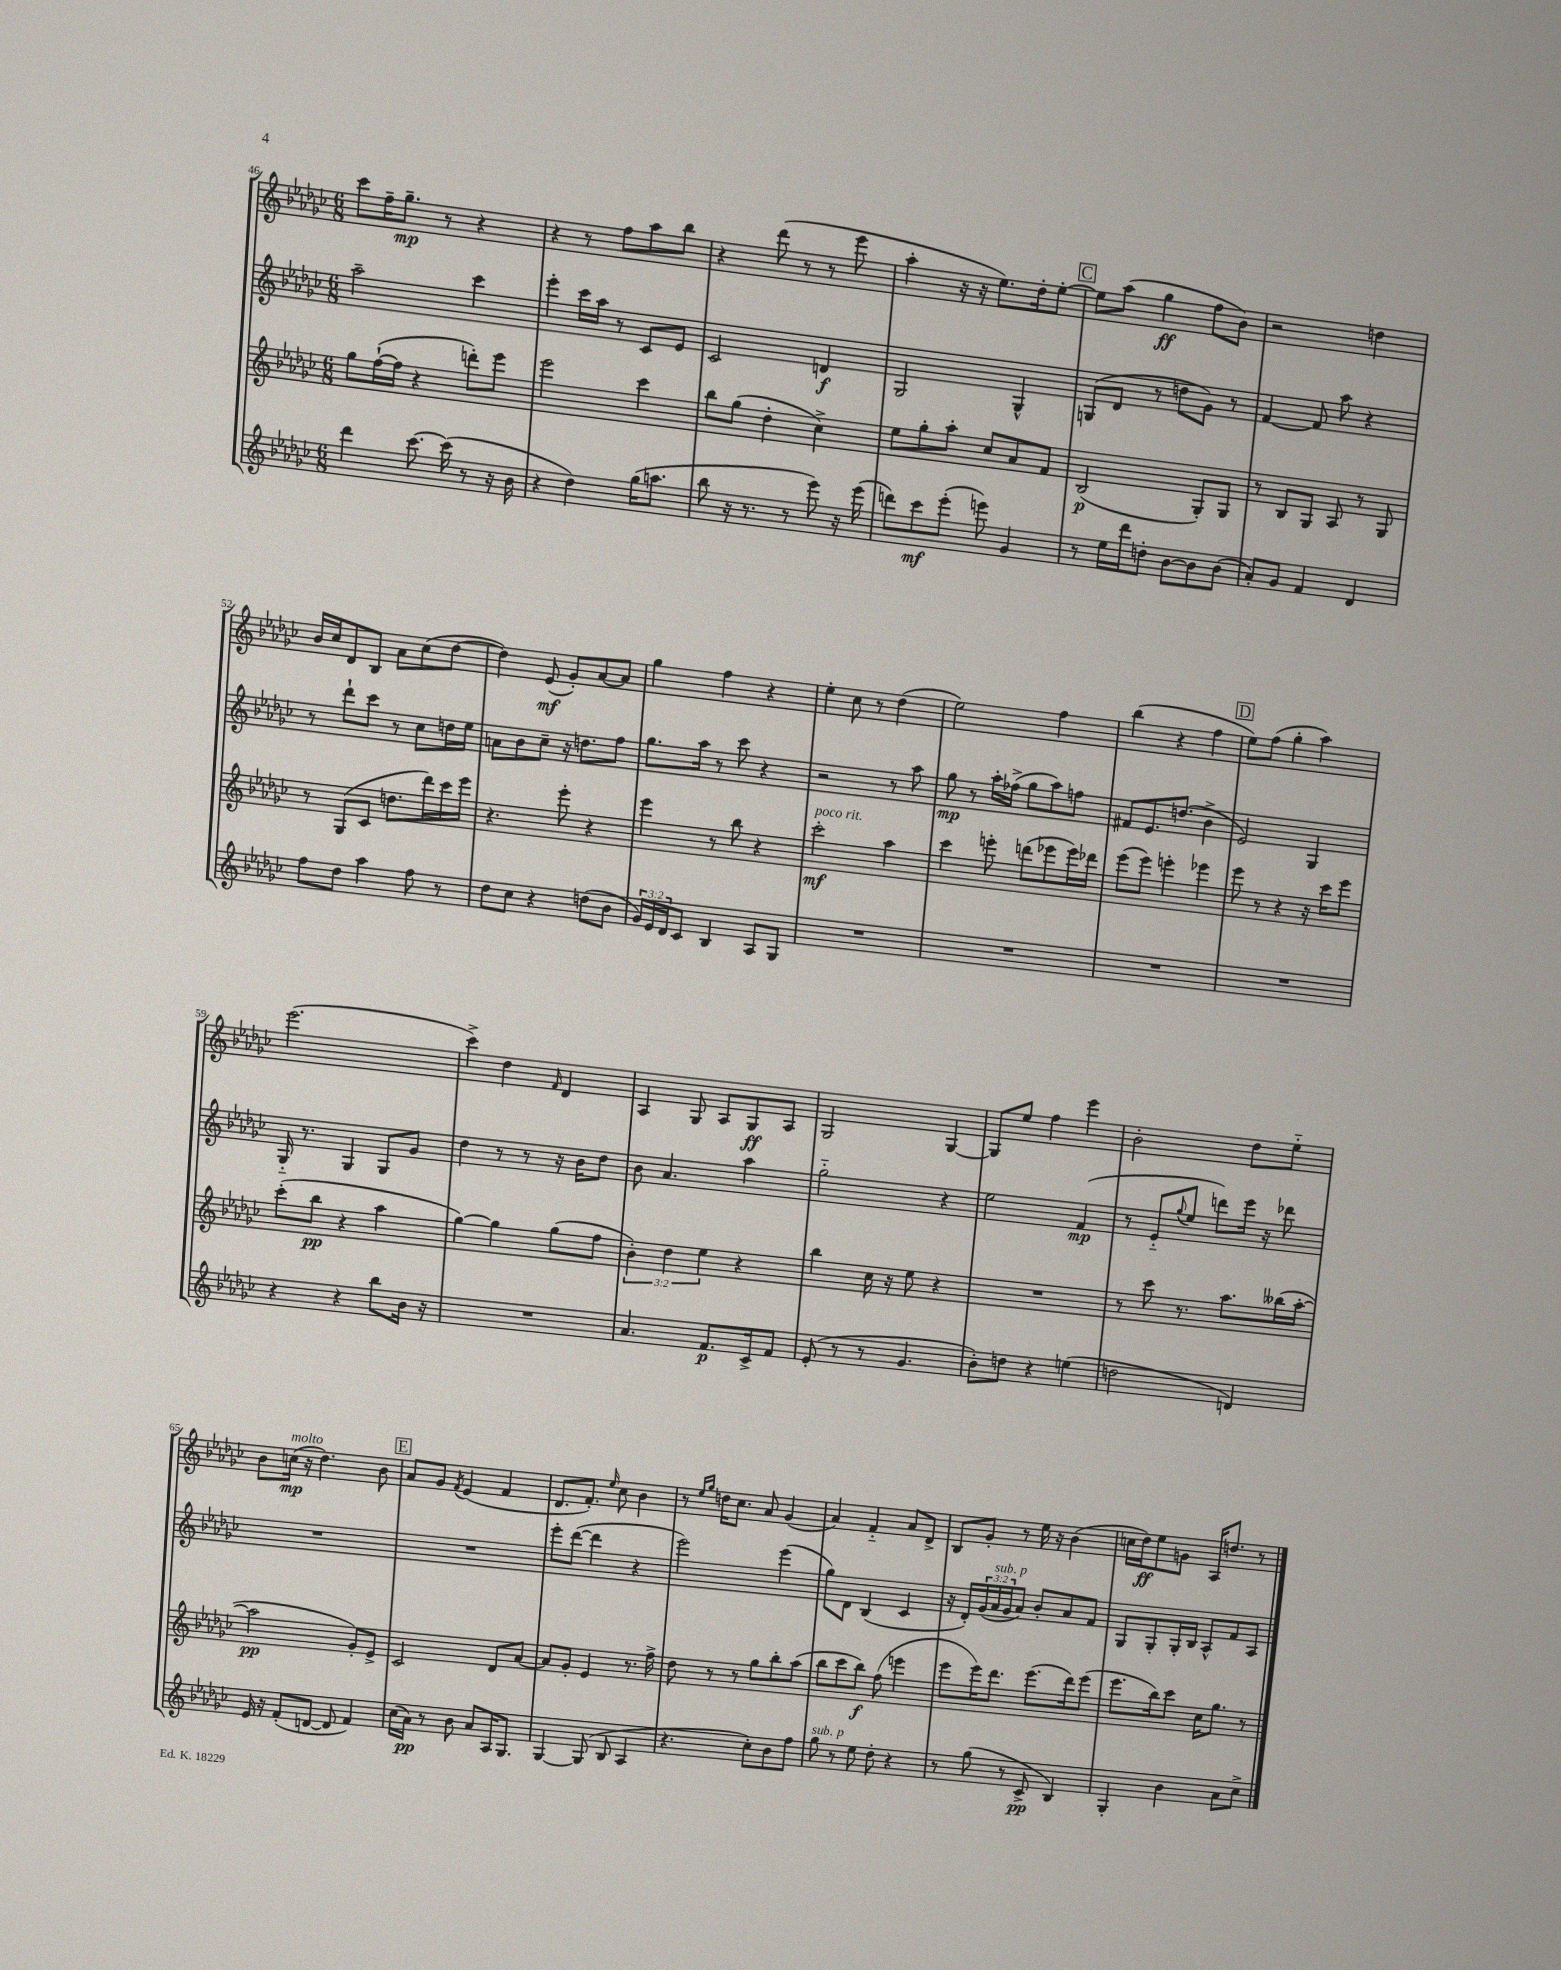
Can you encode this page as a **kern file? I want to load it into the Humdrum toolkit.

**kern	**dynam	**kern	**dynam	**kern	**dynam	**kern	**dynam
*part4	*part4	*part3	*part3	*part2	*part2	*part1	*part1
*staff4	*staff4	*staff3	*staff3	*staff2	*staff2	*staff1	*staff1
*clefG2	*	*clefG2	*	*clefG2	*	*clefG2	*
*k[b-e-a-d-g-c-]	*	*k[b-e-a-d-g-c-]	*	*k[b-e-a-d-g-c-]	*	*k[b-e-a-d-g-c-]	*
*M6/8	*	*M6/8	*	*M6/8	*	*M6/8	*
=46	=46	=46	=46	=46	=46	=46	=46
4ddd-\	.	8gg-\L	.	2aa-~\	.	8ccc-\L	.
.	.	([16ff`\L	.	.	.	16ff~\K	.
.	.	16ff\JJ]	.	.	.	8.gg-~\J	mp
[8.ccc-\	.	4r	.	.	.	.	.
.	.	.	.	.	.	8r	.
(16ccc-\]	.	.	.	.	.	.	.
8r	.	8dddn'\L)	.	4ccc-\	.	4r	.
16r	.	8eee-\J	.	.	.	.	.
16b-\	.	.	.	.	.	.	.
=47	=47	=47	=47	=47	=47	=47	=47
4r	.	2eee-\	.	4eee-'\	.	4r	.
4dd-\)	.	.	.	16ccc-\LL	.	8r	.
.	.	.	.	16aa-\JJ	.	.	.
.	.	.	.	8r	.	8ff\L	.
(16gg-\KL	.	4ccc-\	.	8c-/L	.	8aa-\	.
8.aan\J	.	.	.	.	.	.	.
.	.	.	.	8e-/J	.	8bb-\J	.
=48	=48	=48	=48	=48	=48	=48	=48
8bb-\	.	8bb-\L	.	2c-/	.	4r	.
16r	.	(8gg-\J	.	.	.	.	.
8.r	.	.	.	.	.	.	.
.	.	4dd-'\	.	.	.	(8ddd-\	.
8r	.	.	.	.	.	8r	.
8eee-\)	.	4cc-^\)	.	4dn/	f	8r	.
16r	.	.	.	.	.	8eee-\	.
(16eee-\	.	.	.	.	.	.	.
=49	=49	=49	=49	=49	=49	=49	=49
8dddn\L)	.	8ee-\L	.	2G-/	.	4aa-'\	.
8ccc-\	mf	8gg-'\	.	.	.	.	.
(8eee-'\J	.	8aa-'\J	.	.	.	16r	.
.	.	.	.	.	.	16r	.
8eeen\)	.	8cc-/L	.	.	.	8.ee-\L)	.
4g-/	.	8a-/	.	4G-^^/	.	.	.
.	.	.	.	.	.	16dd-'\k	.
.	.	8f/J	.	.	.	[8ee-'\J	.
!!LO:REH:place=s1:t=C
=50	=50	=50	=50	=50	=50	=50	=50
8r	.	(2B-/	p	(8Gn/L	.	8ee-\L]	.
16ee-\LL	.	.	.	8d-/J	.	(8aa-\J	.
16ddd-\J	.	.	.	.	.	.	.
8ddn'\J	.	.	.	8r	.	4gg-\	ff
[8b-\L	.	.	.	8ddn\L	.	.	.
8b-\]	.	8G-'/L)	.	8g-\J)	.	8ff\L	.
(8b-\J	.	8G-/J	.	8r	.	8b-\J)	.
=51	=51	=51	=51	=51	=51	=51	=51
8a-'/L)	.	8r	.	[4f/	.	2r	.
8g-/J	.	8B-/L	.	.	.	.	.
4f/	.	8G-/J	.	8f/]	.	.	.
.	.	8A-/	.	8aa-\	.	.	.
4d-/	.	8r	.	4r	.	4ddn\	.
.	.	8G-/	.	.	.	.	.
!!LO:LB:g=z
=52	=52	=52	=52	=52	=52	=52	=52
8ff\L	.	8r	.	8r	.	16b-/LL	.
.	.	.	.	.	.	16cc-/J	.
8dd-\J	.	(8G-/L	.	8ddd-`\L	.	8d-/	.
4aa-\	.	8c-/J	.	8ccc-\J	.	8B-/J	.
.	.	8.ddn\L	.	8r	.	8a-\L	.
8ff\	.	.	.	8cc-\L	.	(8cc-\	.
.	.	16ddd-\L)	.	.	.	.	.
8r	.	16ccc-\	.	16ddn\L	.	[8dd-\J	.
.	.	16eee-\JJ	.	16ee-\JJ	.	.	.
=53	=53	=53	=53	=53	=53	=53	=53
8dd-\L	.	4.r	.	8an\L	.	4dd-\])	.
8cc-\J	.	.	.	8b-\	.	.	.
4r	.	.	.	8cc-~\J	.	(8e-/	mf
.	.	8eee-'\	.	16r	.	8g-'/L)	.
.	.	.	.	8.ddn\L	.	.	.
(8ddn\L	.	4r	.	.	.	[8a-/	.
8b-\J	.	.	.	8ff\J	.	8a-/J]	.
=54	=54	=54	=54	=54	=54	=54	=54
24g-/LL)	.	4eee-\	.	8.gg-\L	.	4gg-\	.
24e-/	.	.	.	.	.	.	.
24d-/J	.	.	.	.	.	.	.
8c-/J	.	.	.	.	.	.	.
.	.	.	.	16aa-\Jk	.	.	.
4B-/	.	8r	.	8r	.	4ff\	.
.	.	8bb-\	.	8ccc-\	.	.	.
8A-/L	.	4r	.	4r	.	4r	.
8G-/J	.	.	.	.	.	.	.
=55	=55	=55	=55	=55	=55	=55	=55
!	!	!LO:TX:a:i:t=poco rit.	!	!	!	!	!
2.r	.	2ccc-'\	mf	2r	.	4ee-'\	.
.	.	.	.	.	.	8cc-\	.
.	.	.	.	.	.	8r	.
.	.	4aa-\	.	8r	.	(4dd-\	.
.	.	.	.	8aa-\	.	.	.
=56	=56	=56	=56	=56	=56	=56	=56
2.r	.	4ccc-\	.	8gg-\	mp	2ee-\)	.
.	.	.	.	8r	.	.	.
.	.	8eeen'\	.	16aa-'\LL	.	.	.
.	.	.	.	(16ff-X^\JJ	.	.	.
.	.	(8dddn\L	.	8gg-\L	.	.	.
.	.	8eee-X\	.	8aa-\)	.	4ff\	.
.	.	16eee-\L)	.	8ffn\J	.	.	.
.	.	16ddd-X\JJ	.	.	.	.	.
=57	=57	=57	=57	=57	=57	=57	=57
2.r	.	(8eee-\L	.	8f#X/L	.	(4bb-\	.
.	.	8eee-\J)	.	8.e-/	.	.	.
.	.	4eeen'\	.	.	.	4r	.
.	.	.	.	(8.ddn/J	.	.	.
.	.	4eee-X\	.	4b-^\	.	4ff\	.
!!LO:REH:place=s1:t=D
=58	=58	=58	=58	=58	=58	=58	=58
2.r	.	8eee-\	.	2e-/)	.	8ee-\L)	.
.	.	8r	.	.	.	(8ff\J	.
.	.	4r	.	.	.	4gg-'\	.
.	.	16r	.	4G-/	.	4aa-\)	.
.	.	16ccc-\KL	.	.	.	.	.
.	.	8eee-\J	.	.	.	.	.
!!LO:LB:g=z
=59	=59	=59	=59	=59	=59	=59	=59
4r	.	(8ccc-'\L	.	16G-/	.	(2.eee-\	.
.	.	.	.	8.r	.	.	.
.	.	8bb-\J	pp	.	.	.	.
4r	.	4r	.	4G-/	.	.	.
8bb-\L	.	4aa-\	.	8G-/L	.	.	.
16b-\Jk	.	.	.	8g-/J	.	.	.
16r	.	.	.	.	.	.	.
=60	=60	=60	=60	=60	=60	=60	=60
2.r	.	[4gg-\)	.	4dd-\	.	4ccc-^\)	.
.	.	4gg-\]	.	8r	.	4dd-\	.
.	.	.	.	8r	.	.	.
.	.	.	.	.	.	16qqf/	.
.	.	(8gg-\L	.	16r	.	4d-/	.
.	.	.	.	16b-\KL	.	.	.
.	.	8ff\J	.	8dd-\J	.	.	.
=61	=61	=61	=61	=61	=61	=61	=61
4.a-/	.	6b-'\)	.	8b-\	.	4A-/	.
.	.	.	.	4.a-/	.	.	.
.	.	6dd-\	.	.	.	.	.
.	.	.	.	.	.	8G-/	.
.	.	6ee-\	.	.	.	.	.
8.f/L	p	.	.	.	.	8A-/L	.
.	.	4r	.	4aa-\	.	8G-/	ff
16c-^/k	.	.	.	.	.	.	.
8f/J	.	.	.	.	.	8A-/J	.
=62	=62	=62	=62	=62	=62	=62	=62
(8e-'/	.	4bb-\	.	2gg-\	.	2G-/	.
8r	.	.	.	.	.	.	.
8r	.	16cc-\	.	.	.	.	.
.	.	16r	.	.	.	.	.
4.g-/	.	8ee-\	.	.	.	.	.
.	.	4r	.	4r	.	[4G-/	.
=63	=63	=63	=63	=63	=63	=63	=63
8b-'\L)	.	2.r	.	2ee-\	.	8G-/L]	.
8ddn\J	.	.	.	.	.	8ee-/J	.
4r	.	.	.	.	.	4ff\	.
(4een\	.	.	.	(4f/	mp	4eee-\	.
=64	=64	=64	=64	=64	=64	=64	=64
2ddn\	.	8r	.	8r	.	2b-'\	.
.	.	8ccc-\	.	8e-/L	.	.	.
.	.	.	.	8qqgg-/	.	.	.
.	.	8.r	.	8ee-/J	.	.	.
.	.	.	.	8dddn\L)	.	.	.
.	.	8.aa-\L	.	.	.	.	.
4dn/)	.	.	.	16eee-\Jk	.	8dd-\L	.
.	.	.	.	16r	.	.	.
.	.	(16bb--X\L	.	8ddd-X\	.	8ee-\J	.
.	.	[16aa-'\JJ	.	.	.	.	.
!!LO:LB:g=z
=65	=65	=65	=65	=65	=65	=65	=65
16e-/	.	2aa-\]	pp	2.r	.	8b-\L	.
16r	.	.	.	.	.	.	.
!	!	!	!	!	!	!LO:TX:a:i:t=molto	!
(8f'/L	.	.	.	.	.	(16ccn\Jk	mp
.	.	.	.	.	.	16r	.
[8dn/J	.	.	.	.	.	4.dd-\)	.
8d/]	.	.	.	.	.	.	.
4f/)	.	8g-'/L)	.	.	.	.	.
.	.	8e-^/J	.	.	.	8b-\	.
!!LO:REH:place=s1:t=E
=66	=66	=66	=66	=66	=66	=66	=66
(16cc-\LL	.	2c-/	.	2.r	.	8a-/L	.
16a-\JJ)	pp	.	.	.	.	.	.
8r	.	.	.	.	.	8g-/J	.
.	.	.	.	.	.	8qf/	.
8b-\	.	.	.	.	.	(4e-/	.
8a-/L	.	.	.	.	.	.	.
16A-/K	.	8d-/L	.	.	.	4f/	.
8.G-/J	.	.	.	.	.	.	.
.	.	[8a-/J	.	.	.	.	.
=67	=67	=67	=67	=67	=67	=67	=67
[4G-/	.	8a-/L]	.	8eee-'\L	.	8.d-/L	.
.	.	8g-'/J	.	([8ddd-\J	.	.	.
.	.	.	.	.	.	8.f'/J)	.
(8G-/]	.	4e-/	.	4ddd-\]	.	.	.
.	.	.	.	.	.	16qqee-/	.
8B-/	.	.	.	.	.	8cc-\	.
4A-/	.	8.r	.	4r	.	4b-\	.
.	.	16ff^\	.	.	.	.	.
=68	=68	=68	=68	=68	=68	=68	=68
4.r	.	8dd-\	.	2eee-\)	.	8r	.
.	.	.	.	.	.	16qqee-/LL	.
.	.	.	.	.	.	16qqgg-/JJ	.
.	.	8r	.	.	.	16ddn\KL	.
.	.	.	.	.	.	8.cc-\J	.
.	.	8r	.	.	.	.	.
8cc-'\L)	.	8gg-\L	.	.	.	8a-/	.
8b-\	.	8bb-'\	.	(4eee-\	.	(4g-/	.
8ff\J	.	(8aa-\J	.	.	.	.	.
=69	=69	=69	=69	=69	=69	=69	=69
!LO:TX:a:i:t=sub. p	!	!	!	!	!	!	!
8gg-\	.	8bb-\L	.	8gg-\L)	.	4a-/)	.
8r	.	8ccc-\	.	8d-\J	.	.	.
8ee-\	.	8bb-\J)	f	(4B-/	.	4f/	.
8dd-'\	.	(8ff\	.	.	.	.	.
4r	.	4eeen\	.	4c-/	.	8a-/L	.
.	.	.	.	.	.	8d-^/J	.
=70	=70	=70	=70	=70	=70	=70	=70
8r	.	8eee-\L	.	16r	.	8B-/L	.
.	.	.	.	16d-'/LL)	.	.	.
(8gg-\	.	16eee-\K)	.	(24g-/	.	8g-'/J	.
!	!	!	!	!LO:TX:a:i:t=sub. p	!	!	!
.	.	.	.	24a-/	.	.	.
.	.	8.ddd-\J	.	.	.	.	.
.	.	.	.	24g-/J	.	.	.
8r	.	.	.	8a-/J)	.	8r	.
8c-^/	pp	(8.eee-\L	.	8b-'/L	.	16ee-\	.
.	.	.	.	.	.	16r	.
4B-/)	.	.	.	8a-/	.	(4b-\	.
.	.	16ddd-\k)	.	.	.	.	.
.	.	(8eee-\J	.	8f/J	.	.	.
=71	=71	=71	=71	=71	=71	=71	=71
4G-'/	.	8.eee-\L	.	8G-/L	.	16ccn\LL	.
.	.	.	.	.	.	16dd-\J)	ff
.	.	.	.	8G-'/	.	8ee-\	.
.	.	16bb-\k)	.	.	.	.	.
4b-\	.	8ccc-\J	.	16G-'/L	.	8gn\J	.
.	.	.	.	16B-/JJ	.	.	.
.	.	16cc-\KL	.	8A-^^/L	.	16A-/KL	.
.	.	8.gg-\J	.	.	.	8.ddn/J	.
8a-\L	.	.	.	8f/	.	.	.
8cc-^\J	.	8r	.	8A-/J	.	8r	.
==	==	==	==	==	==	==	==
*-	*-	*-	*-	*-	*-	*-	*-
